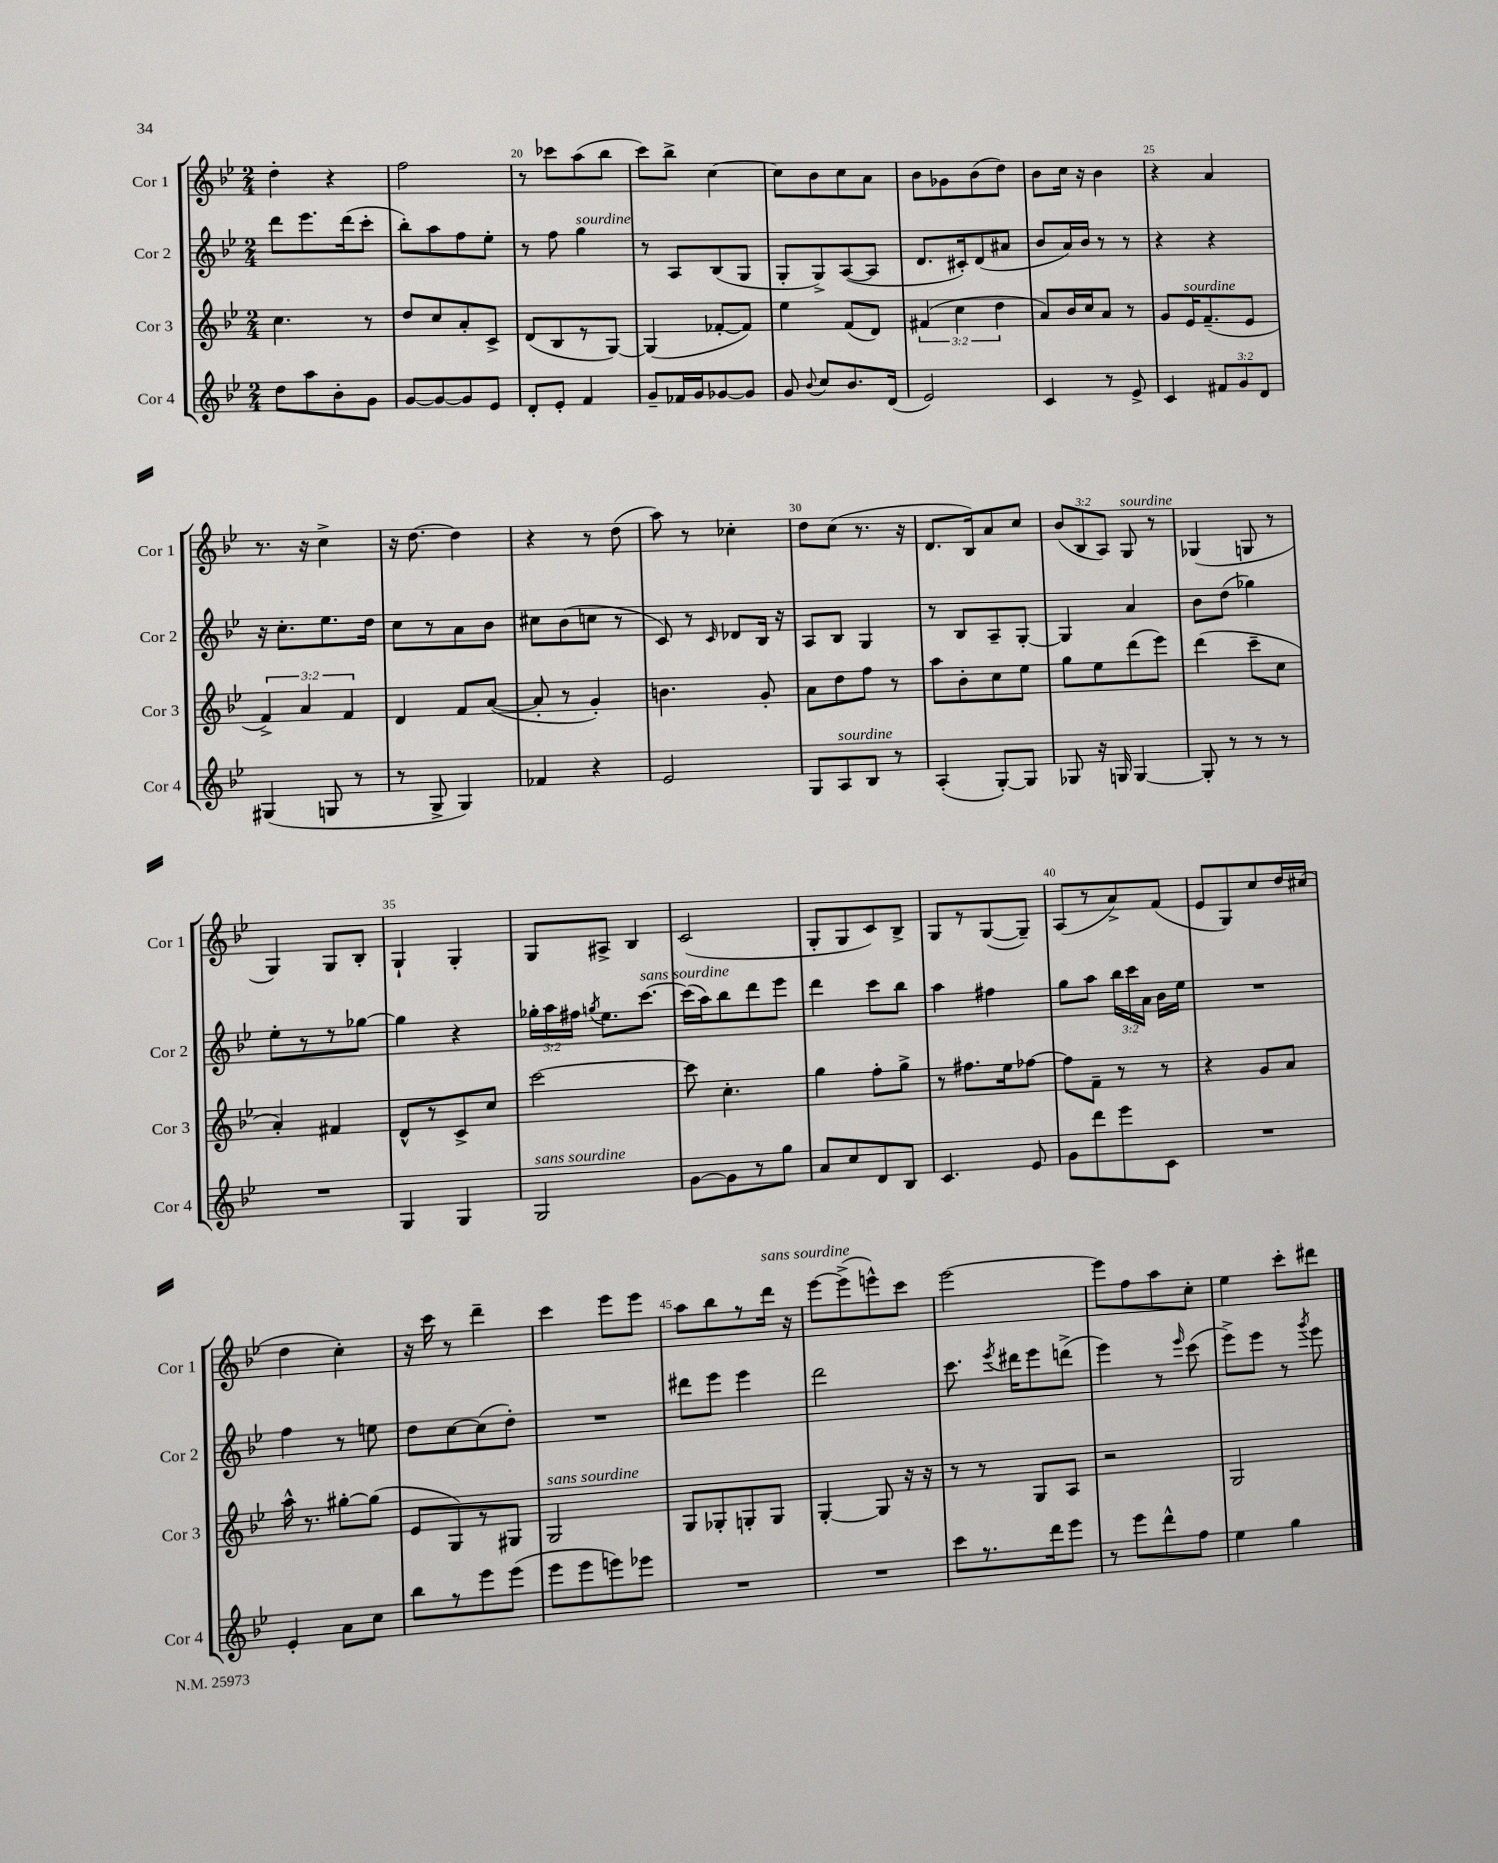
<<
\new StaffGroup <<
\new Staff = "s0" \with { instrumentName = "Cor 1" shortInstrumentName = "Cor 1" } {
    \clef treble \key bes \major \numericTimeSignature \time 2/4 \override Staff.TupletNumber.text = #tuplet-number::calc-fraction-text
    \autoBeamOff d''4-. r4 |
    f''2 |
    r8 ces'''8[ a''8( bes''8] |
    c'''8[) bes''8]-> c''4~ |
    c''8[ bes'8 c''8 a'8] |
    bes'8[ ges'8 bes'8( d''8]) |
    bes'8[ c''16] r16 bes'4 |
    r4 a'4 |
    r8. r16 c''4-> |
    r16 d''8.~ d''4 |
    r4 r8 d''8( |
    a''8) r8 ces''4-. |
    d''8[ c''8]( r8. r16 |
    d'8.[ bes16) a'8 c''8] |
    \tuplet 3/2 { bes'8[( bes8 a8]) } g8^\markup { \italic "sourdine" } r8 |
    ges4( g8 r8 |
    g4) g8[ bes8]-. |
    g4-! g4-. |
    g8[ ais8]-> bes4 |
    c'2( |
    g8[-. g8 c'8) bes8]-> |
    g8[ r8 g8~( g8]--) |
    a8[( r8 a'8->) f'8]( |
    ees'8[ g8) c''8 d''16 cis''16]( |
    d''4 c''4-.) |
    r16 c'''16 r8 d'''4-- |
    c'''4 ees'''8[ ees'''8] |
    a''8[ bes''8 r8 d'''16]^\markup { \italic "sans sourdine" } r16 |
    ees'''8[~ ees'''8->( e'''8-^) c'''8] |
    ees'''2~ |
    ees'''8[ f''8 a''8 c''8]-. |
    ees''4 c'''8[-. dis'''8] \bar "|." |
}
\new Staff = "s1" \with { instrumentName = "Cor 2" shortInstrumentName = "Cor 2" } {
    \clef treble \key bes \major \numericTimeSignature \time 2/4 \override Staff.TupletNumber.text = #tuplet-number::calc-fraction-text
    \autoBeamOff d'''8[ ees'''8. d'''16( c'''8]-. |
    bes''8[-.) a''8 f''8 ees''8]-. |
    r8 f''8 g''4^\markup { \italic "sourdine" } |
    r8 a8[ bes8( g8] |
    g8[-. g8->) a8~( a8] |
    d'8.[ cis'16-.) d'8( ais'8] |
    bes'8[ a'16) bes'16] r8 r8 |
    r4 r4 |
    r16 c''8.[-. ees''8. d''16] |
    c''8[ r8 a'8 bes'8] |
    cis''8[ bes'8( c''8] r8 |
    c'8) r8 \grace { c'16 } des'8[ bes16] r16 |
    a8[ bes8] g4 |
    r8 bes8[ a8-- g8]~-. |
    g4 a'4 |
    bes'8[ d''8]( ges''4) |
    ees''8[-. r8 r8 ges''8]~ |
    ges''4 r4 |
    \tuplet 3/2 { ges''16[-. a''16 fis''16] } \acciaccatura { g''8 } ees''8.[ c'''8.]~^\markup { \italic "sans sourdine" } |
    c'''16[( a''16) bes''8 d'''8 ees'''8] |
    d'''4 c'''8[ bes''8] |
    a''4 fis''4 |
    g''8[ a''8] \tuplet 3/2 { bes''16[ c'''16 a'16] } bes'16[ ees''16] |
    R2 |
    f''4 r8 e''8 |
    d''8[ c''8~ c''8( d''8]-.) |
    R2 |
    dis'''8[ ees'''8] ees'''4 |
    d'''2 |
    c'''8. \acciaccatura { ees'''8 } dis'''16[ ees'''8 d'''8]->( |
    ees'''4) r8 \grace { ees'''16 } c'''8( |
    ees'''8[->) ees'''8] r8 \acciaccatura { g'''8 } ees'''8 \bar "|." |
}
\new Staff = "s2" \with { instrumentName = "Cor 3" shortInstrumentName = "Cor 3" } {
    \clef treble \key bes \major \numericTimeSignature \time 2/4 \override Staff.TupletNumber.text = #tuplet-number::calc-fraction-text
    \autoBeamOff c''4. r8 |
    d''8[ c''8 a'8-. c'8]-> |
    d'8[( bes8 r8 g8]~) |
    g4( fes'8[~-. fes'8]) |
    ees''4 f'8[( d'8]) |
    \tuplet 3/2 { fis'4( c''4 d''4 } |
    a'8[) bes'16 c''16 a'8] r8 |
    g'8[ ees'16^\markup { \italic "sourdine" } f'8.--( ees'8] |
    \tuplet 3/2 { f'4->) a'4 f'4 } |
    d'4 f'8[ a'8]~( |
    a'8-. r8 g'4-.) |
    b'4. g'8-. |
    a'8[ d''8 f''8] r8 |
    a''8[ bes'8-. c''8 ees''8] |
    g''8[ ees''8 d'''8( ees'''8]) |
    d'''4( c'''8[-- c''8] |
    a'4-.) fis'4 |
    d'8[-^ r8 c'8-> c''8] |
    c'''2~ |
    c'''8 c''4.-. |
    g''4 f''8[-. g''8]-> |
    r8 fis''8.[ ees''16 fes''8]~ |
    fes''8[ f'8]-- r8 r8 |
    r4 g'8[ a'8] |
    a''16-^ r8. gis''8[~-. gis''8]( |
    ees'8[ g8) r8 gis8] |
    g2^\markup { \italic "sans sourdine" } |
    g8[ ges8-. g8-. g8] |
    g4~-. g8 r16 r16 |
    r8 r8 g8[ a8] |
    r2 |
    g2 \bar "|." |
}
\new Staff = "s3" \with { instrumentName = "Cor 4" shortInstrumentName = "Cor 4" } {
    \clef treble \key bes \major \numericTimeSignature \time 2/4 \override Staff.TupletNumber.text = #tuplet-number::calc-fraction-text
    \autoBeamOff d''8[ a''8 bes'8-. g'8] |
    g'8[~ g'8~ g'8 ees'8] |
    d'8[-. ees'8]-. f'4 |
    g'8[-- fes'16 g'16 ges'8~ ges'8] |
    g'8 \appoggiatura { bes'8 } c''8[ bes'8. d'16]( |
    ees'2) |
    c'4 r8 ees'8-> |
    c'4 \tuplet 3/2 { fis'8[ g'8 d'8] } |
    gis4( g8 r8 |
    r8 g8-> g4) |
    fes'4 r4 |
    ees'2 |
    g8[ a8^\markup { \italic "sourdine" } bes8] r8 |
    a4-.( g8[~-.) g8] |
    ges8 r16 g16 g4~ |
    g8-. r8 r8 r8 |
    R2 |
    g4 g4 |
    g2^\markup { \italic "sans sourdine" } |
    g'8[~ g'8 r8 g''8] |
    a'8[ c''8 d'8 bes8] |
    c'4. ees'8 |
    g'8[ d'''8 ees'''8 c'8] |
    R2 |
    ees'4-. a'8[ c''8] |
    bes''8[ r8 ees'''8 ees'''8]( |
    ees'''8[ ees'''8 e'''8) ees'''8] |
    R2 |
    R2 |
    c'''8[ r8. d'''16 ees'''8] |
    r8 ees'''8[ d'''8-^ f''8] |
    ees''4 g''4 \bar "|." |
}
>>
>>
\layout { \context { \Score currentBarNumber = #18 \override BarNumber.break-visibility = ##(#f #t #t) barNumberVisibility = #(every-nth-bar-number-visible 5) } }
